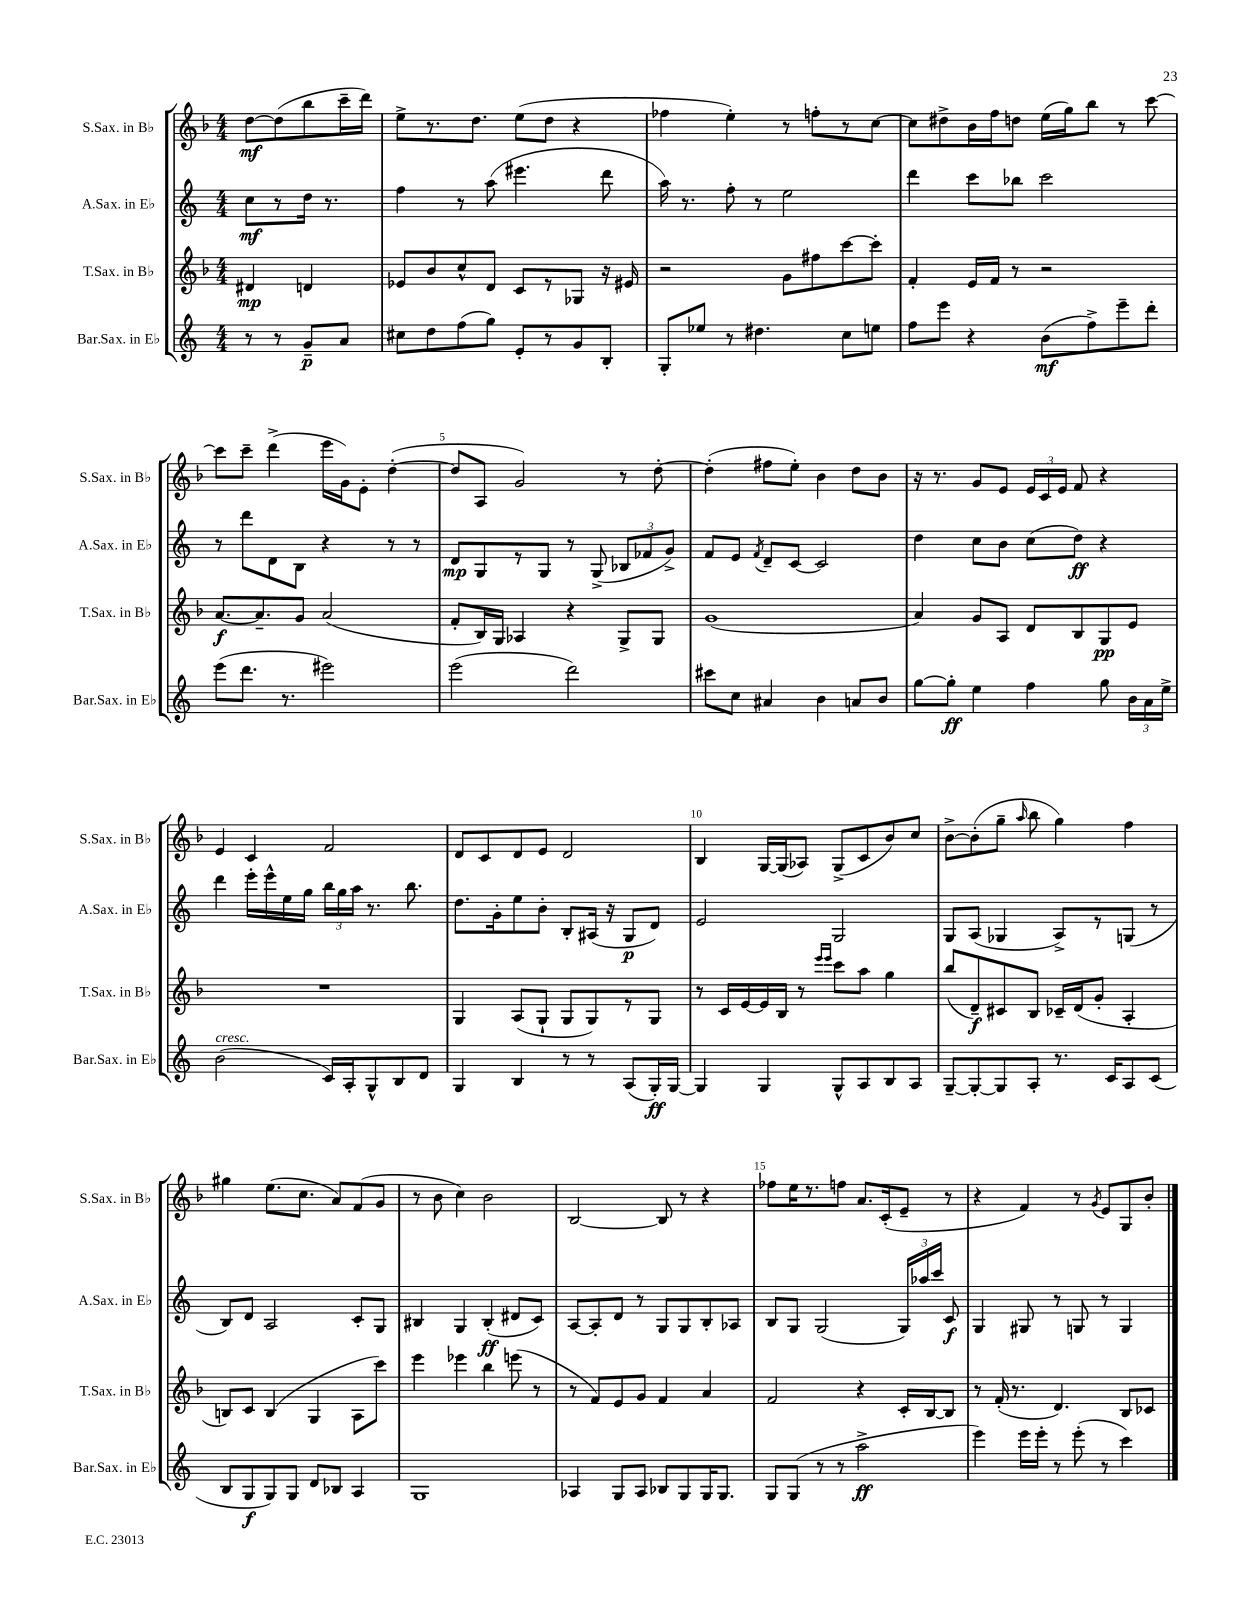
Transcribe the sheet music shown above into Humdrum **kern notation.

**kern	**kern	**kern	**kern
*staff4	*staff3	*staff2	*staff1
*clefG2	*clefG2	*clefG2	*clefG2
*k[]	*k[b-]	*k[]	*k[b-]
*M4/4	*M4/4	*M4/4	*M4/4
8r	4d#	8cc	[8dd
8r	.	8r	(8dd]
8g~	4d	16dd	8bb-
.	.	8.r	.
8a	.	.	16ccc~
.	.	.	16ddd)
=	=	=	=
8cc#	8e-	4ff	8ee^
8dd	8b-	.	8.r
(8ff	8cc^^	8r	.
.	.	.	8.dd
8gg)	8d	(8aa	.
8e'	8c	4.eee#	(8ee
8r	8r	.	8dd
8g	8G-	.	4r
8B'	16r	8ddd	.
.	16e#	.	.
=	=	=	=
8G'	2r	16aa)	4ff-
.	.	8.r	.
8ee-	.	.	.
8r	.	8ff'	4ee')
4.dd#	.	8r	.
.	8g	2ee	8r
.	8ff#	.	8ff'
8cc	[8ccc	.	8r
8ee	8ccc']	.	[8cc
=	=	=	=
8ff	4f'	4ddd	8cc]
8eee	.	.	8dd#^
4r	16e	8ccc	16b-
.	16f	.	16ff
.	8r	8bb-	8dd
(8b	2r	2ccc	(16ee
.	.	.	16gg)
8ff^)	.	.	8bb-
8eee~	.	.	8r
8ddd'	.	.	[8ccc
=	=	=	=
(8eee	[8.a	8r	8ccc]
8.ddd	.	8ddd	8ccc~
.	8.a~]	.	.
.	.	8d	(4ddd^
8.r	.	.	.
.	8g	8B	.
2eee#)	(2a	4r	16eee
.	.	.	16g)
.	.	.	8e'
.	.	8r	([4dd'
.	.	8r	.
=	=	=	=
(2eee	8f'	8d	8dd]
.	16B-)	8G	8A
.	16G	.	.
.	4A-	8r	2g)
.	.	8G	.
2ddd)	4r	8r	.
.	.	(8G^	.
.	8G^	12B-	8r
.	.	12f-	.
.	8G	.	[8dd'
.	.	12g^)	.
=	=	=	=
8ccc#	(1g	8f	(4dd']
8cc	.	8e	.
.	.	8qf	.
4a#	.	8d~	8ff#
.	.	[8c	8ee')
4b	.	2c]	4b-
8a	.	.	8dd
8b	.	.	8b-
=	=	=	=
[8gg	4a)	4dd	16r
.	.	.	8.r
8gg']	.	.	.
4ee	8g	8cc	8g
.	8A	8b	8e
4ff	8d	(8cc	24e
.	.	.	24c
.	.	.	24e
.	8B-	8dd)	8f
8gg	8G	4r	4r
24b	8e	.	.
24a	.	.	.
24ee^	.	.	.
=	=	=	=
(2b	1r	4ddd	4e
.	.	16eee'	4c
.	.	16eee^^	.
.	.	16ee	.
.	.	16gg	.
16c)	.	24bb	2f
.	.	24gg	.
16A'	.	.	.
.	.	24aa	.
8G^^	.	8.r	.
8B	.	.	.
.	.	8.bb	.
8d	.	.	.
=	=	=	=
4G	4G	8.dd	8d
.	.	.	8c
.	.	16g'	.
4B	(8A	8ee	8d
.	8G`	8b'	8e
8r	8G	8B'	2d
8r	8G)	(16A#	.
.	.	16r	.
(8A	8r	8G	.
16G')	8G	8d)	.
[16G	.	.	.
=	=	=	=
4G]	8r	2e	4B-
.	16c	.	.
.	[16e	.	.
4G	16e]	.	[16G
.	16B-	.	(16G]
.	8r	.	8A-)
.	16qqeee	.	.
.	16qqeee	.	.
8G^^	8ccc	2G	(8G^
8A	8aa	.	8c
8B	4gg	.	8b-)
8A	.	.	8cc
=	=	=	=
[8G~	(8bb-	8G	[8b-^
8G'_	8d~)	(8A	(8b-']
8G]	8c#	4G-	8gg~
.	.	.	16qqaa
8A'	8B-	.	8bb-
8.r	16c-~	8A^)	4gg)
.	(16d	.	.
.	8g'	8r	.
16c	.	.	.
8A	4A'	(8G	4ff
(8c	.	8r	.
=	=	=	=
8B	8B)	8B)	4gg#
8G	8c	8d	.
8G)	(4B	2A	(8.ee
8G	.	.	.
.	.	.	8.cc
8d	4G	.	.
8B-	.	.	8a)
4A	8A	8c'	(8f
.	8ccc)	8G	8g
=	=	=	=
1G	4eee	4B#	8r
.	.	.	8b-
.	4eee-	4G	4cc)
.	4bb-	(4B#'	2b-
.	(8eee	8d#	.
.	8r	8c)	.
=	=	=	=
4A-	8r	[8A	[2B-
.	8f)	8A']	.
8G	8e	8d	.
8A-	8g	8r	.
8B-	4f	8G	8B-]
8G	.	8G	8r
16G	4a	8B'	4r
8.G	.	.	.
.	.	8A-	.
=	=	=	=
8G	2f	8B	8ff-
(8G	.	8G	16ee
.	.	.	8.r
8r	.	(2G	.
8r	.	.	8ff
2aa^	4r	.	8.a
.	.	.	(16c'
.	16c'	24G)	8e~
.	.	24aa-	.
.	[16B-	.	.
.	.	24ccc	.
.	8B-]	8c	8r
=	=	=	=
4eee)	8r	4G	4r
.	(16f'	.	.
.	8.r	.	.
16eee	.	8G#	4f)
16eee'	.	.	.
8r	4.d)	8r	.
(8eee'	.	8G	8r
.	.	.	8qg
8r	.	8r	8e
4ccc)	8B-	4G	8G
.	8c-	.	8b-'
==	==	==	==
*-	*-	*-	*-
